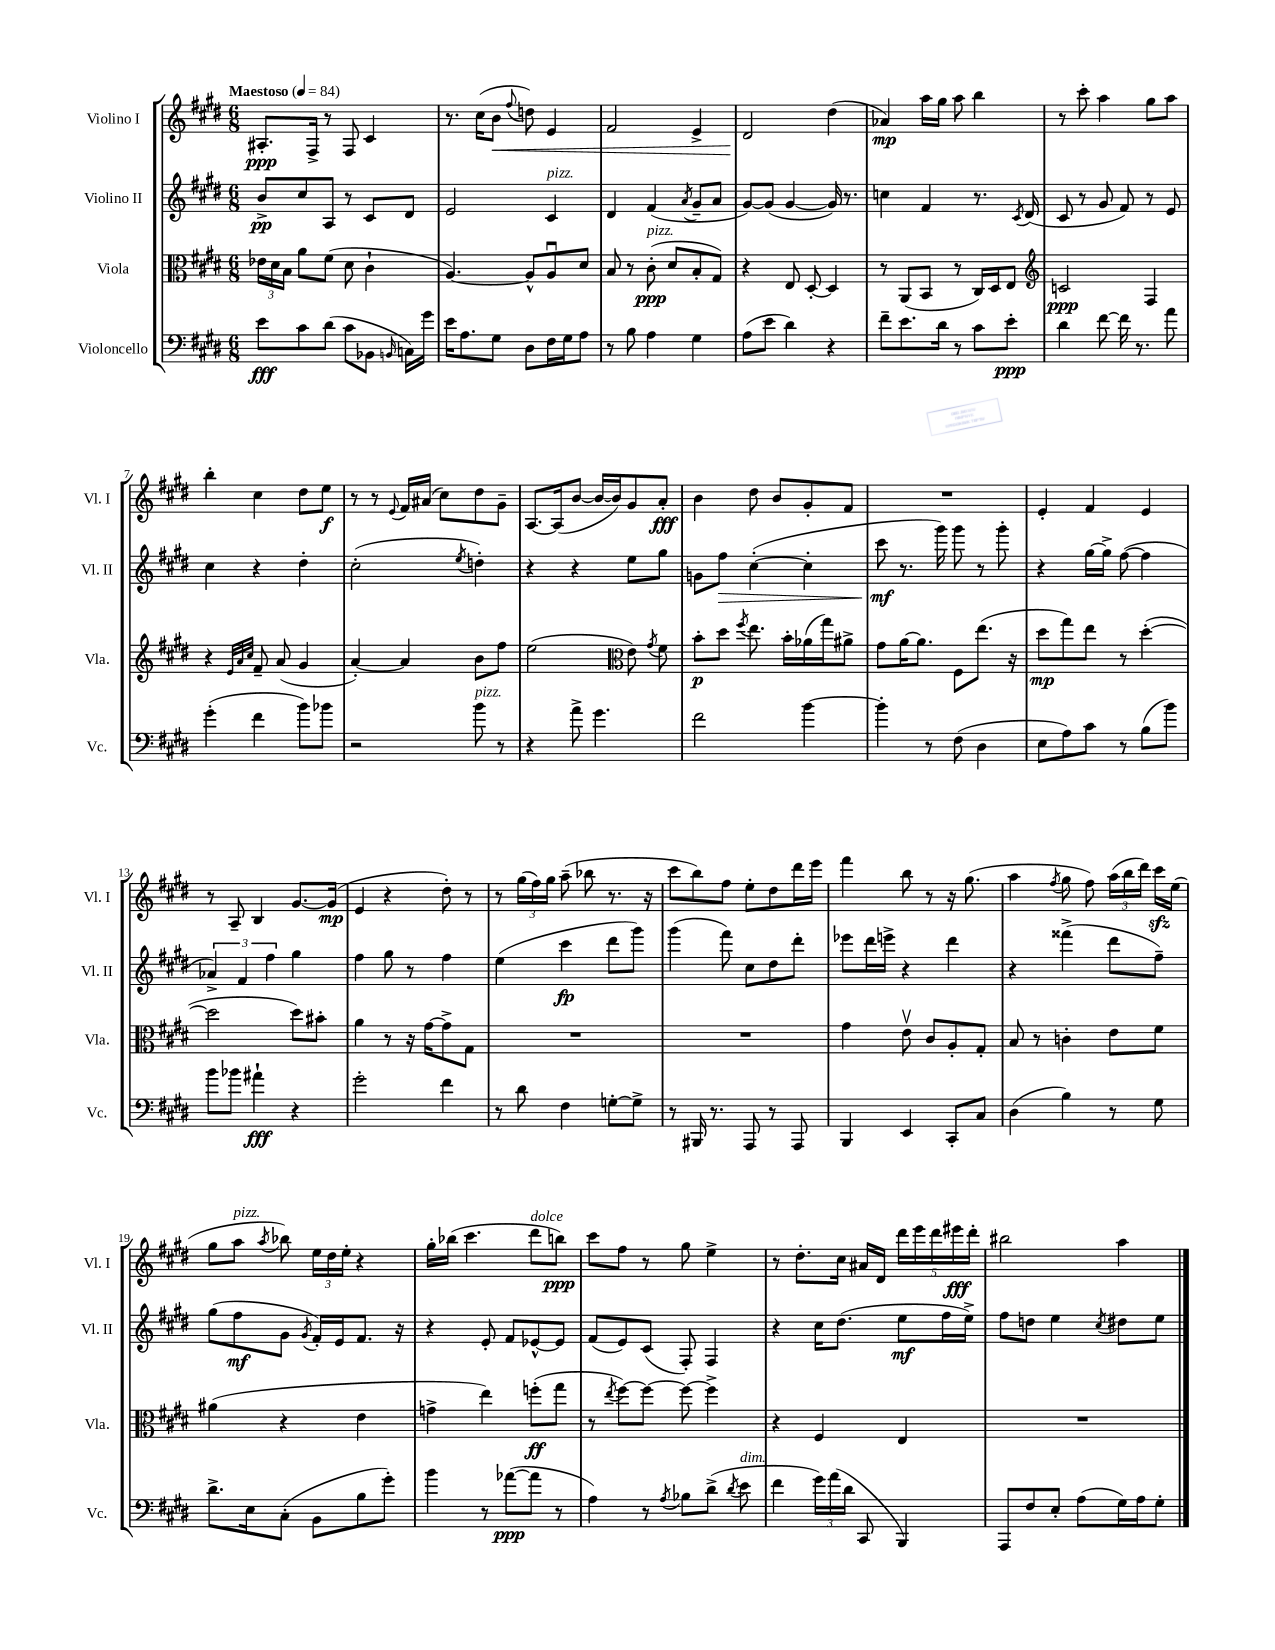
<<
\new StaffGroup <<
\new Staff = "s0" \with { instrumentName = "Violino I" shortInstrumentName = "Vl. I" } {
    \clef treble \key e \major \numericTimeSignature \time 6/8 \tempo "Maestoso" 4 = 84
    \autoBeamOff ais8.[-.\ppp fis16]-> r8 fis8 cis'4 |
    r8. cis''16[( b'8]\< \appoggiatura { fis''8 } d''8) e'4 |
    fis'2 e'4-> |
    dis'2\! dis''4( |
    aes'4\mp) a''16[ gis''16] a''8 b''4 |
    r8 cis'''8-. a''4 gis''8[ a''8] |
    b''4-. cis''4 dis''8[ e''8]\f |
    r8 r8 \appoggiatura { e'8 } fis'16[ ais'16]( cis''8[) dis''8 gis'8]-- |
    a8.[~ a16( b'8]~ b'16[~ b'16) gis'8 a'8]-.\fff |
    b'4 dis''8 b'8[ gis'8-. fis'8] |
    R2. |
    e'4-. fis'4 e'4 |
    r8 a8-- b4 gis'8.[~ gis'16]\mp( |
    e'4 r4 dis''8-.) r8 |
    r8 \tuplet 3/2 { gis''16[( fis''16) gis''16] } a''8--( bes''8 r8. r16 |
    cis'''8[ b''8) fis''8] e''8[-. dis''8 dis'''16 e'''16] |
    fis'''4 b''8 r8 r16 gis''8.( |
    a''4 \acciaccatura { fis''8 } gis''8 fis''8) \tuplet 3/2 { a''16[( b''16 dis'''16]) } cis'''16[\sfz e''16]( |
    gis''8[ a''8]^\markup { \italic "pizz." } \acciaccatura { a''8 } bes''8) \tuplet 3/2 { e''16[ dis''16 e''16]-. } r4 |
    gis''16[-. bes''16]( cis'''4. dis'''8[^\markup { \italic "dolce" } b''8]\ppp) |
    cis'''8[ fis''8] r8 gis''8 e''4-> |
    r8 dis''8.[-. cis''16] ais'16[ dis'16] \tuplet 5/4 { dis'''16[ e'''16 dis'''16 eis'''16\fff dis'''16]-. } |
    bis''2 a''4 \bar "|." |
}
\new Staff = "s1" \with { instrumentName = "Violino II" shortInstrumentName = "Vl. II" } {
    \clef treble \key e \major \numericTimeSignature \time 6/8
    \autoBeamOff b'8[->\pp cis''8 a8] r8 cis'8[ dis'8] |
    e'2 cis'4^\markup { \italic "pizz." } |
    dis'4 fis'4( \acciaccatura { a'8 } gis'8[-- a'8] |
    gis'8[~) gis'8]( gis'4~ gis'16) r8. |
    c''4 fis'4 r8. \acciaccatura { cis'8 } dis'16( |
    cis'8 r8 gis'8 fis'8) r8 e'8 |
    cis''4 r4 dis''4-. |
    cis''2-.( \acciaccatura { e''8 } d''4-.) |
    r4 r4 e''8[ gis''8] |
    g'8[ fis''8]\> cis''4~-.( cis''4-. |
    cis'''8\mf\! r8. gis'''16) gis'''8 r8 gis'''8-. |
    r4 gis''16[~ gis''16]-> fis''8~( fis''4 |
    \tuplet 3/2 { aes'4->) fis'4 fis''4 } gis''4 |
    fis''4 gis''8 r8 fis''4 |
    e''4( cis'''4\fp dis'''8[ gis'''8]) |
    gis'''4( fis'''8) cis''8[ dis''8 dis'''8]-. |
    ees'''8[ dis'''16 e'''16]-> r4 dis'''4 |
    r4 fisis'''4->( dis'''8[ fis''8]--) |
    gis''8[( fis''8\mf gis'8] \acciaccatura { gis'8 } fis'16[-.) e'16 fis'8.] r16 |
    r4 e'8-. fis'8[ ees'8~-^ ees'8] |
    fis'8[( e'8) cis'8]( fis8-.) fis4 |
    r4 cis''16[ dis''8.]( e''8[\mf fis''16 e''16]->) |
    fis''8[ d''8] e''4 \acciaccatura { cis''8 } dis''8[ e''8] \bar "|." |
}
\new Staff = "s2" \with { instrumentName = "Viola" shortInstrumentName = "Vla." } {
    \clef alto \key e \major \numericTimeSignature \time 6/8
    \autoBeamOff \tuplet 3/2 { ees'16[ dis'16 b16] } a'8[ fis'8]( dis'8 cis'4-! |
    a4.~) a8[-^ a8\downbow dis'8] |
    b8 r8 cis'8-.\ppp^\markup { \italic "pizz." }( dis'8[ b8-. gis8]) |
    r4 e8 dis8~-. dis4 |
    r8 a,8[( b,8] r8 cis16[) dis16 e8] |
    \clef treble c'2\ppp fis4 |
    r4 \grace { e'32[ a'32 cis''32] } fis'8-- a'8( gis'4 |
    a'4~-.) a'4 b'8[ fis''8] |
    e''2( \clef alto e'8) \acciaccatura { gis'8 } fis'8 |
    b'8[-.\p dis''8] \acciaccatura { fis''8 } e''8. b'16[-. aes'16( gis''16) ais'8]-> |
    gis'8[ a'16~ a'8.] fis8[ e''8.]( r16 |
    dis''8[\mp gis''8) e''8] r8 dis''4~-.( |
    dis''2 dis''8[) bis'8]-. |
    a'4 r8 r16 gis'16[~ gis'8-> gis8] |
    R2. |
    R2. |
    gis'4 e'8\upbow cis'8[ a8-. gis8]-. |
    b8 r8 c'4-. e'8[ fis'8] |
    ais'4( r4 e'4 |
    g'4-> e''4) f''8[-.\ff( gis''8] |
    r8 \acciaccatura { e''8 } fis''8[~) fis''8]~ fis''8~ fis''4-> |
    r4 fis4 e4 |
    R2. \bar "|." |
}
\new Staff = "s3" \with { instrumentName = "Violoncello" shortInstrumentName = "Vc." } {
    \clef bass \key e \major \numericTimeSignature \time 6/8
    \autoBeamOff e'8[\fff cis'8 dis'8]( cis'8[ bes,8] \grace { b,16 } c16[) gis'16] |
    e'16[ a8. gis8] dis8[ fis16 gis16 a8] |
    r8 b8 a4 gis4 |
    a8[( e'8] dis'4) r4 |
    fis'8[-- e'8. dis'16] r8 cis'8[ e'8]-.\ppp |
    dis'4 fis'8~ fis'16 r8. a'8 |
    gis'4-.( fis'4 b'8[) bes'8] |
    r2 b'8^\markup { \italic "pizz." } r8 |
    r4 a'8-> gis'4. |
    fis'2 b'4~ |
    b'4-. r8 fis8( dis4 |
    e8[ a8) cis'8] r8 b8[( b'8]) |
    b'8[ bes'8] ais'4-!\fff r4 |
    gis'2-. fis'4 |
    r8 dis'8 fis4 g8[~-. g8]-> |
    r8 bis,,16 r8. a,,8 r8 a,,8 |
    b,,4 e,4 cis,8[-. cis8] |
    dis4( b4) r8 gis8 |
    dis'8.[-> e16 cis8]-.( b,8[ b8 gis'8]-.) |
    b'4 r8 aes'8[~\ppp( aes'8] r8 |
    a4) r8 \acciaccatura { a8 } bes8[ dis'8]->( \acciaccatura { dis'8 } e'8^\markup { \italic "dim." } |
    fis'4 \tuplet 3/2 { gis'16[) a'16( dis'16] } cis,8 b,,4) |
    a,,8[ fis8 e8]-. a8[( gis16) a16 gis8]-. \bar "|." |
}
>>
>>
